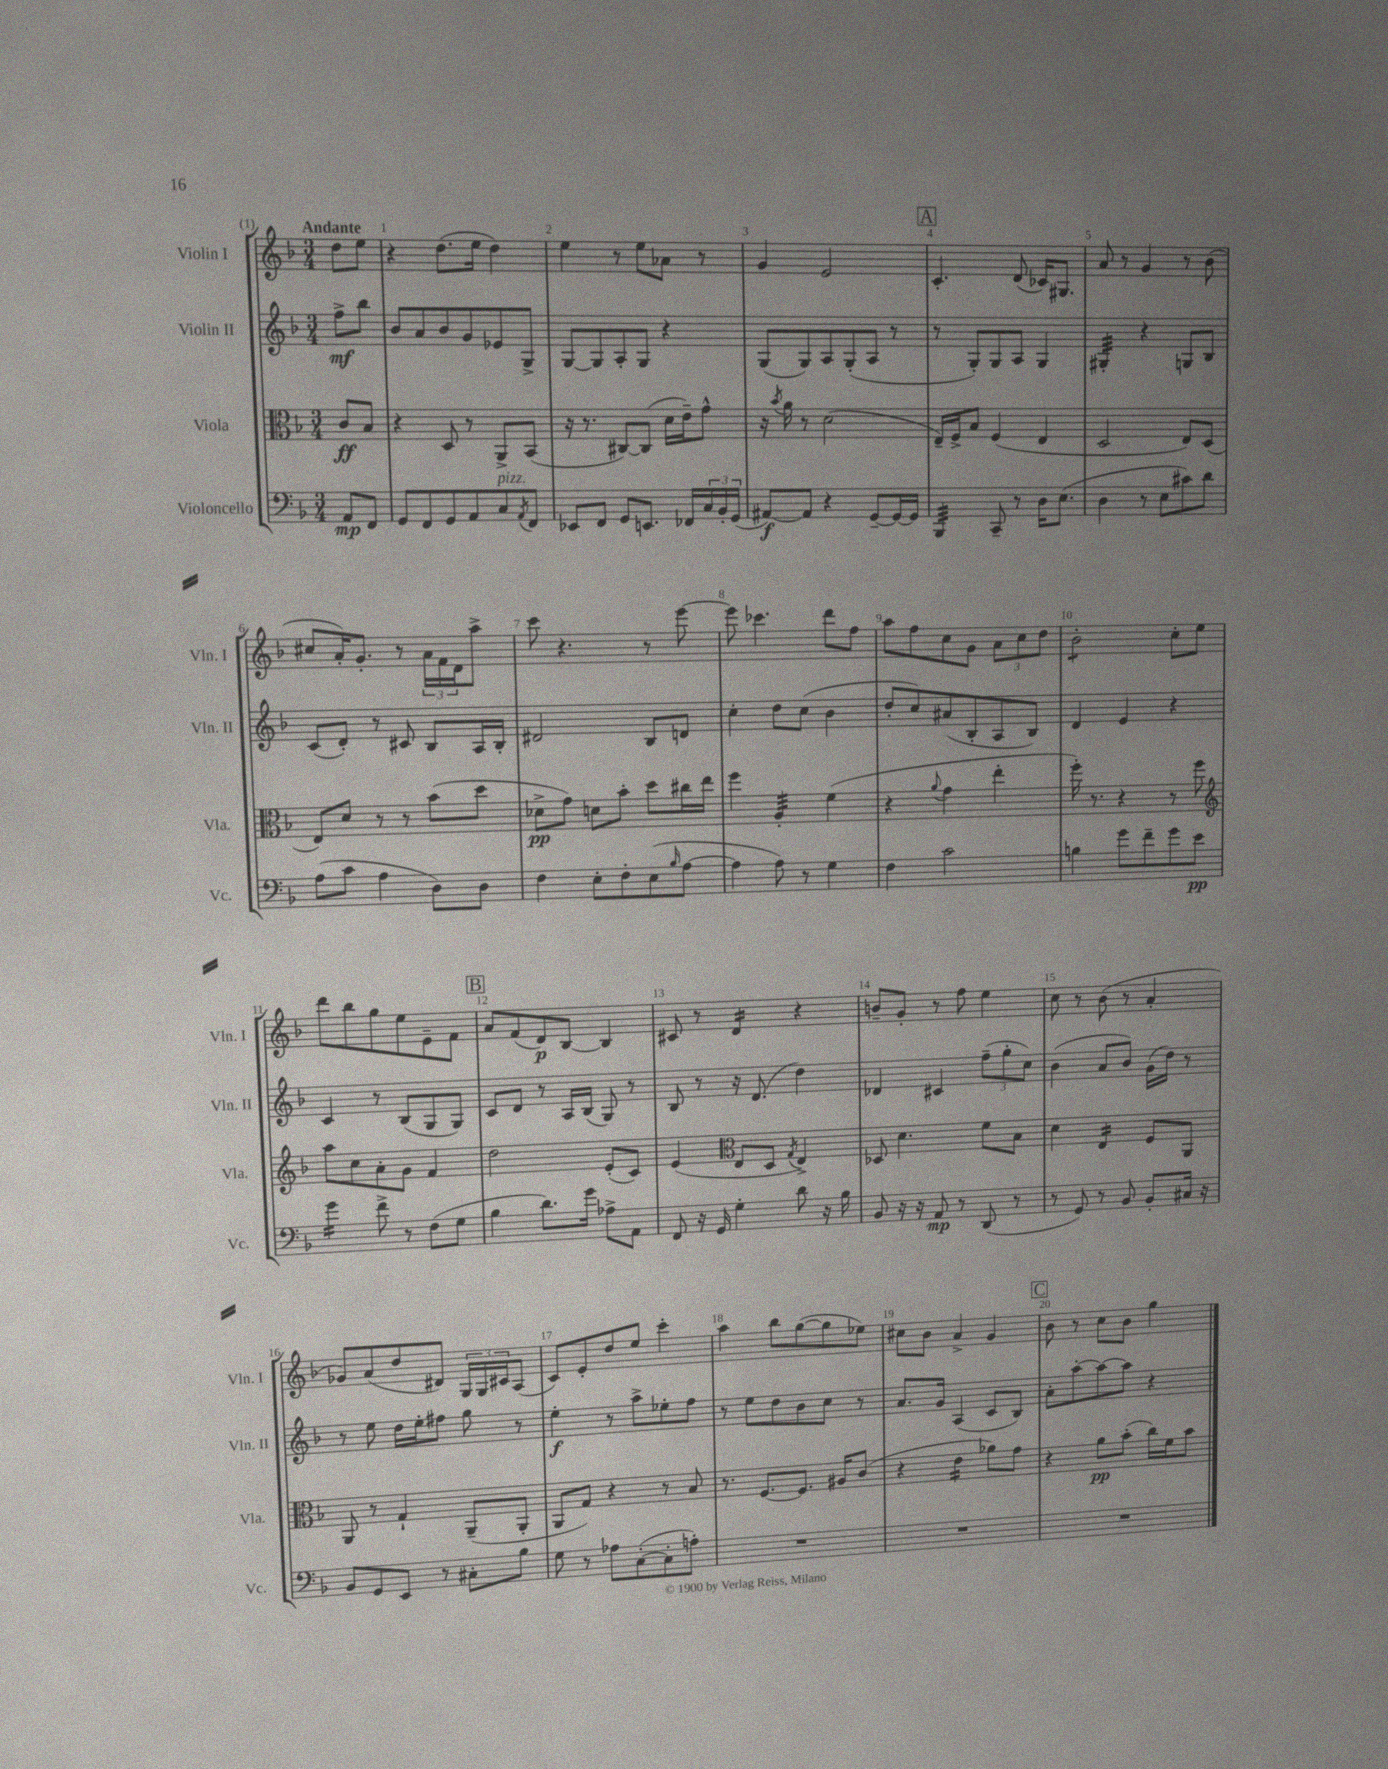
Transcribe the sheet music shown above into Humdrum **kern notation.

**kern	**kern	**kern	**kern
*staff4	*staff3	*staff2	*staff1
*clefF4	*clefC3	*clefG2	*clefG2
*k[b-]	*k[b-]	*k[b-]	*k[b-]
*M3/4	*M3/4	*M3/4	*M3/4
8AA	8c	8ff^	8dd
8FF	8B-	8bb-	8ee
=	=	=	=
8GG	4r	8b-	4r
8FF	.	8a	.
8GG	8D	8b-	(8.dd
8AA	8r	8g	.
.	.	.	16ee
8C	8AA^	8e-	4dd)
8qAA	.	.	.
8FF	(8BB-	8G^	.
=	=	=	=
8EE-	16r	[8G	4ee
.	8.r	.	.
8FF	.	8G]	.
8GG	[8C#)	8A'	8r
8.EE	(8C#]	8G	8ee
.	16d	4r	8a-
16FF-	16e~)	.	.
24C	8g^^	.	8r
24BB-'	.	.	.
(24GG	.	.	.
=	=	=	=
[8AA#)	16r	(8G	4g
.	8qb-	.	.
.	16a	.	.
8AA#]	8r	8G)	.
4r	(2d	8A	2e
.	.	(8G'	.
[8GG~	.	8A	.
16GG_	.	8r	.
16GG]	.	.	.
=	=	=	=
4BBB-	16E~)	8r	4.c'
.	16F^	.	.
.	8B-	8G')	.
8CC~	(4F	8G	.
8r	.	8A	(8d
16D	4E	4G	16c-)
(8.E	.	.	8.G#
=	=	=	=
4D	2D	4G#'	8a
.	.	.	8r
8r	.	4r	4g
8E	.	.	.
8c#)	8E)	8G	8r
8d	(8D	8B-	(8b-
=	=	=	=
(8A	8E)	(8c	8cc#
8c	8d	8d')	16a')
.	.	.	8.g'
4A	8r	8r	.
.	8r	8c#	8r
8D)	(8b-	8B-	24a
.	.	.	24f
.	.	.	24d
8D	8dd	16A	8aa^
.	.	16B-'	.
=	=	=	=
4F	8d-^	2d#	8ccc
.	8g)	.	4.r
8E'	8d	.	.
8F'	8b-'	.	.
(8E	8dd	8B-	8r
16qqB-	.	.	.
[8A	16cc#	8d	[8eee
.	16ee	.	.
=	=	=	=
4A]	4ff	4cc'	8eee]
.	.	.	4.ccc-
8A)	4A'	8dd	.
8r	.	(8cc	.
4G	(4f	4b-	8ddd
.	.	.	8ff
=	=	=	=
4F	4r	8dd'	8aa
.	.	8cc)	8ff
.	8qqa	.	.
2c	4g	(8a#	8cc
.	.	8B-'	8g
.	4ee'	8A	12a
.	.	.	12cc
.	.	8B-)	.
.	.	.	12dd
=	=	=	=
4B	16ff')	4d	2b-'
.	8.r	.	.
8g	4r	4e	.
8f~	.	.	.
8g	8r	4r	8cc'
8e	8ff	.	8ee
=	=	=	=
*	*clefG2	*	*
4g	8aa	4c	8ddd
.	8cc	.	8bb-
8f^	8a'	8r	8gg
8r	8g	(8B-	8ee
(8F	4f	8G	8e~
8G	.	8G)	8f
=	=	=	=
4B-	2dd	8c	8a
.	.	8d	(8f
8.d)	.	8r	8d)
.	.	16A	[8B-
16g	.	(16B-	.
8A-^	(8e'	8G)	4B-]
8AA	8c)	8r	.
=	=	=	=
8FF	(4e	8B-	8c#
16r	.	8r	8r
16GG	.	.	.
*	*clefC3	*	*
4G'	8E	16r	4d
.	.	(8.d	.
.	8D	.	.
.	8qG	.	.
8d	4E^)	4dd)	4r
16r	.	.	.
16B-	.	.	.
=	=	=	=
8BB-	8D-	4d-	8b~
16r	4.d	.	8g'
16r	.	.	.
8AA	.	4c#	8r
8r	.	.	8ff
(8DD	8f	(12ff~	4ee
.	.	12gg'	.
8r	8B-	.	.
.	.	12cc)	.
=	=	=	=
8r	4d	(4b-	8cc
8GG)	.	.	8r
8r	4E	8a	(8b-
8BB-	.	8b-)	8r
8BB-'	8F	(16g	4a'
.	.	16dd)	.
16C#	8AA	8r	.
16r	.	.	.
=	=	=	=
8BB-	8AA	8r	8g-)
8GG	8r	8ee	(8a
8EE	4G`	16dd	8dd
.	.	16ee'	.
8r	.	8ff#	8d#)
8C#'	(8AA~	8gg	24G
.	.	.	24G
.	.	.	24c#
8B-	8AA'	8r	(8A
=	=	=	=
8G	8AA	4ee'	8c)
8r	8G)	.	8e'
8A-	4r	8r	8dd
([8C'	.	8aa^	8ee
8C']	8r	8ee-'	4ccc'
8A')	8B-	8ff	.
=	=	=	=
2.r	8.r	8r	4aa
.	.	8ee	.
.	[8.F	.	.
.	.	8dd	8bb-
.	8.F]	8b-	([8gg
.	.	8cc	8gg]
.	16A#	.	.
.	(8c	8r	8ee-)
=	=	=	=
2.r	4r	8.a	8cc#
.	.	.	8b-
.	.	16g	.
.	4e	(4A	4a^
.	8a-)	8c	4g
.	8g	8B-)	.
=	=	=	=
2.r	4r	8a'	8b-
.	.	[8aa'	8r
.	8a	8aa_	8cc
.	(8b-'	8aa]	8b-
.	16cc)	4r	4gg
.	16f	.	.
.	8b-	.	.
==	==	==	==
*-	*-	*-	*-
